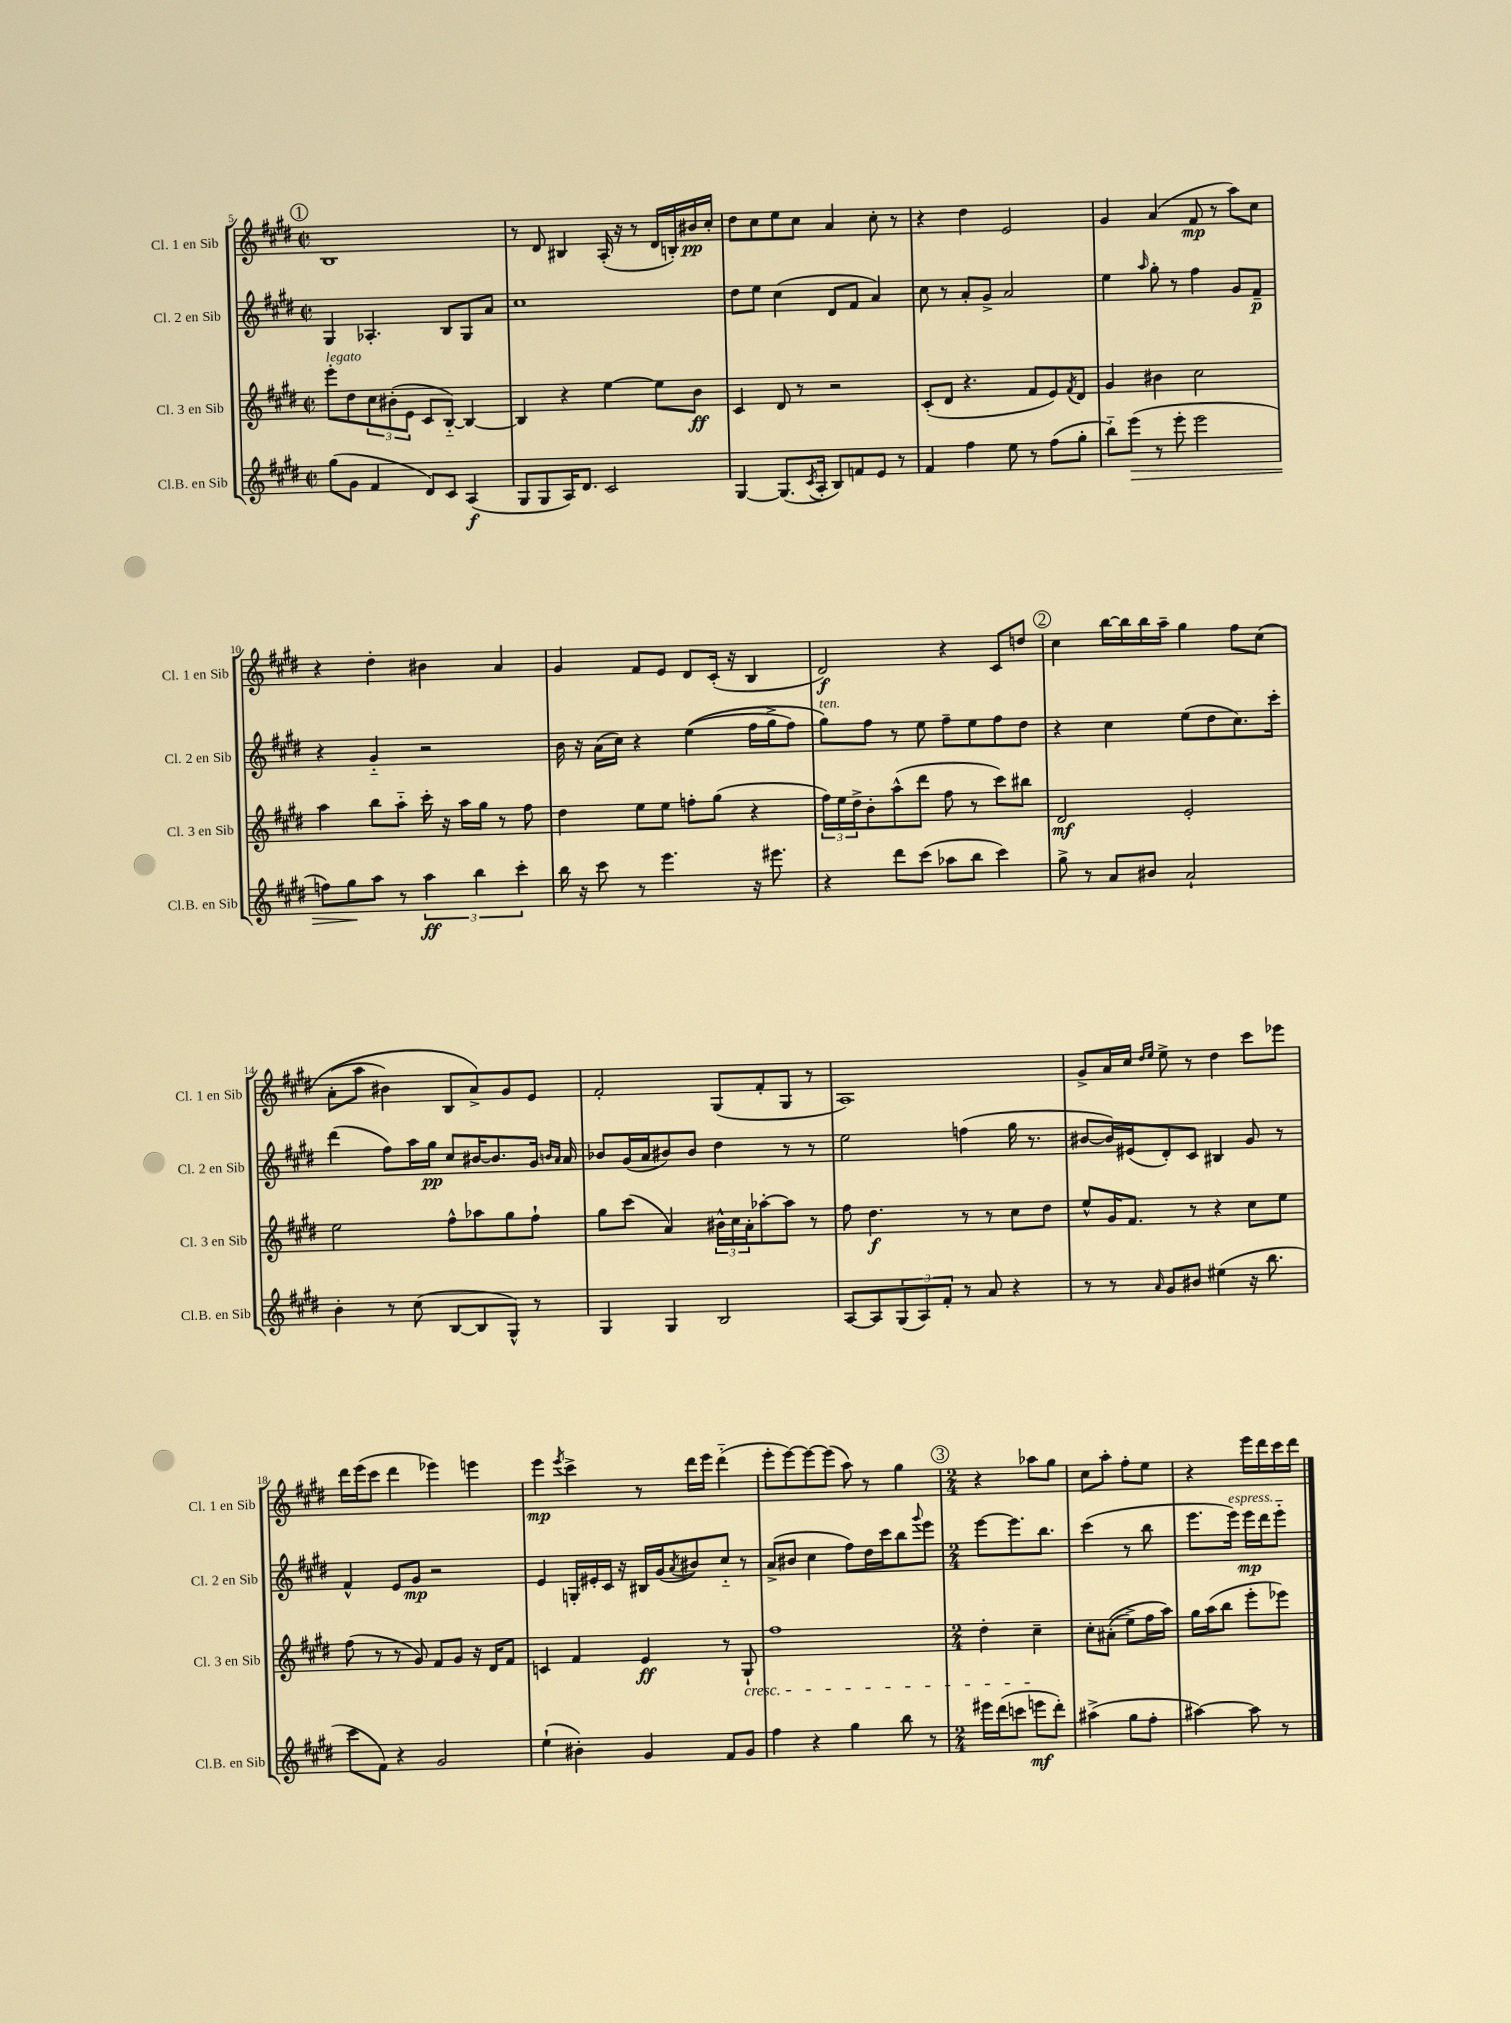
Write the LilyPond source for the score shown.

<<
\new StaffGroup <<
\new Staff = "s0" \with { instrumentName = "Cl. 1 en Sib" shortInstrumentName = "Cl. 1 en Sib" } {
    \clef treble \key e \major \defaultTimeSignature \time 2/2
    \mark \markup { \circle "1" } b1 |
    r8 dis'8 bis4 a16-.( r16 r8 dis'16 b16-.) bis'16\pp cis''16-. |
    dis''8 cis''8 e''8 cis''8 a'4 cis''8-. r8 |
    r4 dis''4 e'2 |
    gis'4 a'4( fis'8\mp r8 a''8) cis''8 |
    r4 dis''4-. bis'4 a'4 |
    gis'4 fis'8 e'8 dis'8 cis'16-.( r16 b4 |
    dis'2\f) r4 cis'8 d''8 |
    \mark \markup { \circle "2" } cis''4 b''16~ b''16 b''16 a''16-- gis''4 fis''8 cis''8\( |
    a'8-.( a''8 bis'4) b8 a'8->\) gis'8 e'8 |
    fis'2-. gis8( fis'8-. gis8 r8 |
    a1) |
    gis'8-> a'16 cis''16 \grace { dis''16 e''16 } e''8-> r8 dis''4 cis'''8 ees'''8 |
    dis'''16 e'''16( cis'''8 dis'''4 ees'''4) e'''4 |
    e'''4\mp \acciaccatura { e'''8 } cis'''4-> r8 dis'''16 e'''16 dis'''4-_( |
    e'''8-. e'''8~) e'''8~ e'''8( a''8) r8 gis''4 |
    \mark \markup { \circle "3" } \numericTimeSignature \time 2/4 r4 aes''8 gis''8 |
    cis''8 a''8-. fis''8-. e''8 |
    r4 e'''16 dis'''16 cis'''16 dis'''16 \bar "|." |
}
\new Staff = "s1" \with { instrumentName = "Cl. 2 en Sib" shortInstrumentName = "Cl. 2 en Sib" } {
    \clef treble \key e \major \defaultTimeSignature \time 2/2
    \mark \markup { \circle "1" } gis4 aes4.-. b8 gis8 a'8 |
    cis''1 |
    dis''8 e''8 cis''4( dis'8 fis'8 a'4) |
    cis''8 r8 a'8-. gis'8-> a'2 |
    e''4 \grace { a''16 } gis''8-. r8 fis''4 gis'8 fis'8--\p |
    r4 gis'4-_ r2 |
    b'16 r16 a'16( cis''16) r4 e''4(\( fis''16 gis''16-> fis''8) |
    gis''8^\markup { \italic "ten." }\) fis''8 r8 e''8 fis''8-- e''8 fis''8 dis''8 |
    \mark \markup { \circle "2" } r4 cis''4 e''8( dis''8 cis''8.) cis'''16-. |
    dis'''4( fis''8) a''16 gis''16\pp cis''8 bis'16~ bis'8. gis'16 \grace { b'16 a'16 } a'16 |
    bes'8 gis'16( a'16 bis'8) bis'8 dis''4 r8 r8 |
    e''2 f''4( gis''16 r8. |
    bis'8~ bis'16) eis'16( dis'8-.) cis'8 bis4 gis'8 r8 |
    fis'4-^ e'8 gis'8\mp r2 |
    e'4 g16-. eis'16-. cis'16 r16 bis16 gis'16( \acciaccatura { a'8 } bis'8) cis''8-_ r8 |
    a'8->( bis'8 cis''4 fis''8) dis''16 cis'''16 b''8 \appoggiatura { gis'''8 } e'''8 |
    \mark \markup { \circle "3" } \numericTimeSignature \time 2/4 e'''8~ e'''8. b''8. |
    cis'''4( r8 b''8 |
    e'''8. e'''16^\markup { \italic "espress." }) e'''16\mp dis'''16 e'''8-_ \bar "|." |
}
\new Staff = "s2" \with { instrumentName = "Cl. 3 en Sib" shortInstrumentName = "Cl. 3 en Sib" } {
    \clef treble \key e \major \defaultTimeSignature \time 2/2
    \mark \markup { \circle "1" } e'''8-.^\markup { \italic "legato" } dis''8 \tuplet 3/2 { cis''8 bis'8-.( e'8 } cis'8 b8~-_) b4~ |
    b4 r4 e''4~ e''8 b'8\ff |
    cis'4 dis'8 r8 r2 |
    cis'8-.( dis'8 r4. fis'8 e'8) \acciaccatura { fis'8 } dis'8 |
    gis'4 bis'4 cis''2 |
    a''4 b''8 a''8-_ cis'''16-. r16 a''16 gis''16 r8 fis''8 |
    dis''4 e''8 e''8 f''8-. gis''8( r4 |
    \tuplet 3/2 { fis''16) e''16 dis''16-> } b'8-. a''8-^( dis'''8 fis''8 r8 cis'''8) bis''8 |
    \mark \markup { \circle "2" } dis'2\mf e'2-. |
    e''2 fis''8-^ aes''8 gis''8 fis''8-! |
    gis''8 cis'''8( a'4) \tuplet 3/2 { bis'16-^ cis''16 a'16-. } aes''8~-. aes''8 r8 |
    fis''8 dis''4.\f r8 r8 cis''8 dis''8 |
    e''8-^ gis'16 fis'8. r8 r4 cis''8 e''8 |
    fis''8( r8 r8 gis'8) fis'8 gis'8 r16 dis'16 fis'8 |
    c'4 fis'4 e'4\ff r8 gis8-!\cresc |
    fis''1 |
    \mark \markup { \circle "3" } \numericTimeSignature \time 2/4 dis''4-. cis''4--\! |
    cis''8-. ais'8-.(\( e''8->) fis''16 a''16\) |
    gis''16 a''16( b''8 e'''8-. ees'''8) \bar "|." |
}
\new Staff = "s3" \with { instrumentName = "Cl.B. en Sib" shortInstrumentName = "Cl.B. en Sib" } {
    \clef treble \key e \major \defaultTimeSignature \time 2/2
    \mark \markup { \circle "1" } gis''8( gis'8 fis'4 dis'8) cis'8 a4\f( |
    gis8 gis8 a16) dis'8. cis'2 |
    gis4~ gis8.( \acciaccatura { cis'8 } a16-. b8) f'8 e'8 r8 |
    fis'4 fis''4 e''8 r8 fis''8( gis''8-. |
    b''8-_) e'''8\>( r8 e'''8-. e'''2 |
    f''8) gis''8\! a''8 r8 \tuplet 3/2 { a''4\ff b''4 cis'''4-. } |
    b''16 r16 cis'''8 r8 e'''4. r16 eis'''8. |
    r4 dis'''8 cis'''8( aes''8 b''8 cis'''4) |
    \mark \markup { \circle "2" } gis''8-> r8 a'8 bis'8 a'2-! |
    b'4-. r8 cis''8( b8~ b8 gis8-^) r8 |
    gis4 gis4 b2 |
    a8~ a8 \tuplet 3/2 { gis8( a8) fis'8-. } r8 a'8 r4 |
    r8 r8 \grace { a'16 } gis'8 bis'8 eis''4( r16 b''8. |
    cis'''8 fis'8) r4 gis'2 |
    e''4-!( bis'4-.) gis'4 fis'8 gis'8 |
    fis''4 r4 gis''4 b''8 r8 |
    \mark \markup { \circle "3" } \numericTimeSignature \time 2/4 eis'''16 dis'''16( c'''8 e'''8\mf dis'''8-.) |
    ais''4->( gis''8 fis''8-. |
    ais''4~) ais''8 r8 \bar "|." |
}
>>
>>
\layout { \context { \Score currentBarNumber = #5 } }
